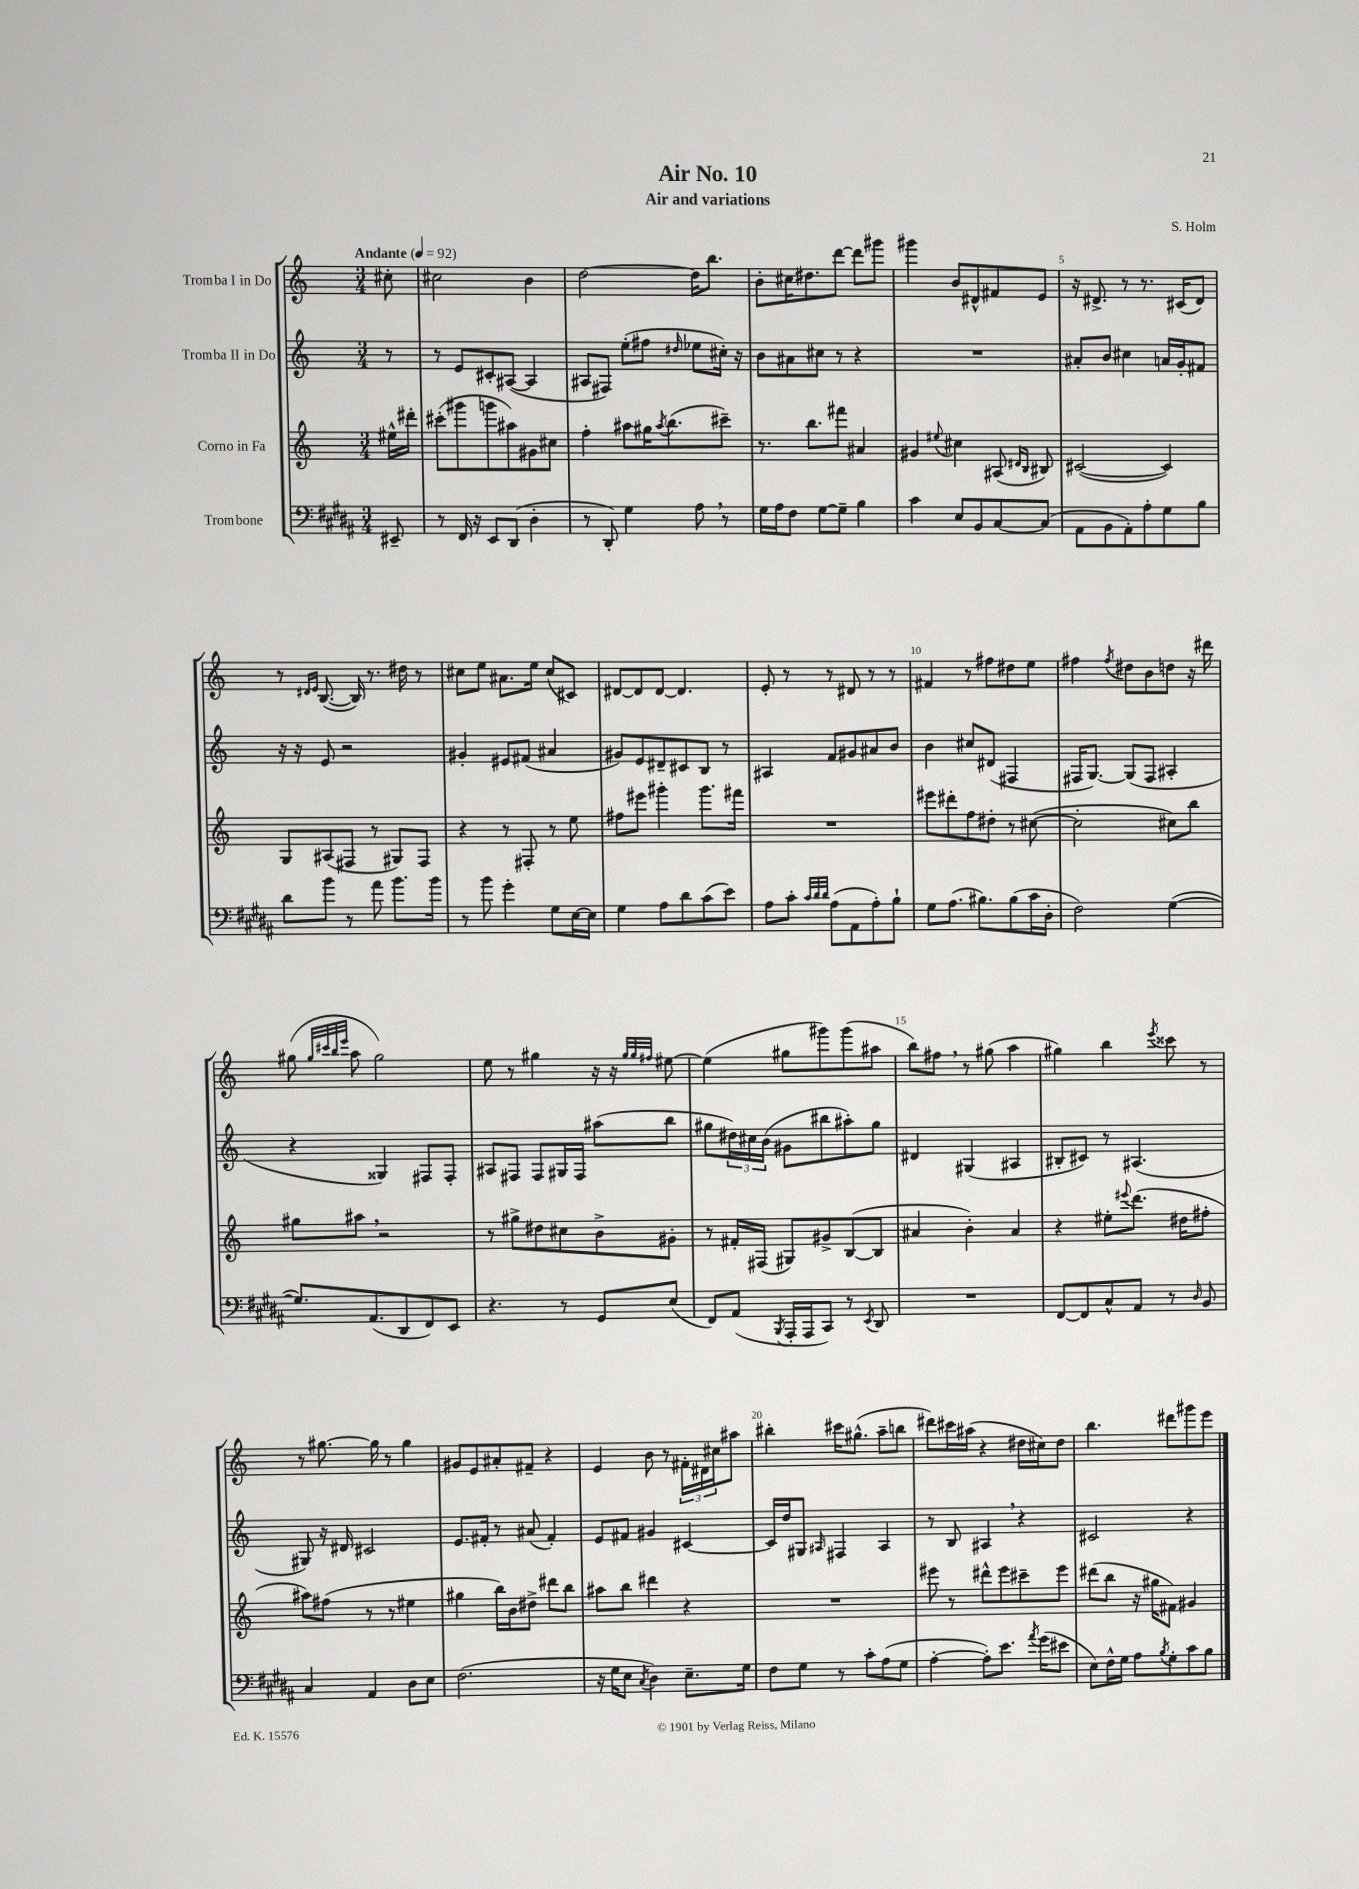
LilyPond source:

\header { title = "Air No. 10" composer = "S. Holm" subtitle = "Air and variations" }
<<
\new StaffGroup <<
\new Staff = "s0" \with { instrumentName = "Tromba I in Do" } {
    \clef treble \key c \major \numericTimeSignature \time 3/4 \partial 8 \tempo "Andante" 4 = 92
    cis''8-. |
    cis''2 b'4 |
    d''2~ d''16 b''8. |
    b'8-. cis''16 dis''8. d'''8~ d'''8 gis'''8 |
    gis'''4 b'8 dis'8-^ fis'8 e'8 |
    r16 dis'8.-> r8 r8. cis'16( dis'8) |
    r8 \grace { dis'16 e'16 } b8.~( b16) r8. dis''16 r8 |
    cis''8 e''8 ais'8. e''16 cis''8( cis'8) |
    dis'8~ dis'8 dis'8~ dis'4. |
    e'8-. r8 r8 dis'8 r8 r8 |
    fis'4 r8 fis''8 dis''8 e''8 |
    fis''4 \acciaccatura { fis''8 } dis''8 b'8 d''8 r16 dis'''16 |
    gis''8( \grace { gis''32 cis'''32 b''32 e'''32 } a''8 gis''2) |
    e''8 r8 gis''4 r16 r16 \grace { gis''32 gis''32 fis''32 } eis''8~ |
    eis''4( gis''8 gis'''8) gis'''8( ais''8 |
    b''8) fis''8 \breathe r8 gis''8( a''4 |
    gis''4) b''4 \acciaccatura { e'''8 } cisis'''8 r8 |
    r8 gis''8.~ gis''16 r8 gis''4 |
    gis'8 e'8 ais'8-. fis'8-- r4 |
    e'4 b'8 r8 \tuplet 3/2 { fis'16-. dis'16 cis''16 } ais''8 |
    bis''4-. cis'''16 gis''8.-^( a''8-- b''8 |
    dis'''8) cis'''16 ais''16( r4 dis''16 cis''16) dis''8 |
    b''4. dis'''8 gis'''8 e'''8 \bar "|." |
}
\new Staff = "s1" \with { instrumentName = "Tromba II in Do" } {
    \clef treble \key c \major \numericTimeSignature \time 3/4 \partial 8
    r8 |
    r8 e'8 cis'8-. ais8~( ais4 |
    ais8 fis8) e''8-.( fis''8 \grace { dis''16 } ees''8 cis''16-.) r16 |
    b'8 ais'8 cis''8 r8 r4 |
    R2. |
    ais'8-. b'8 cis''4 a'16 g'16-. fis'8 |
    r16 r16 e'8 r2 |
    gis'4-. eis'8 fis'8( ais'4 |
    gis'8) e'8 dis'8-- cis'8 b8 r8 |
    ais4 f'8 gis'8 ais'8 b'8 |
    b'4 cis''8 dis'8( fis4 |
    fis16 g8.~) g8( fis8 ais4-. |
    r4 gisis4) fis8 fis8-. |
    ais8 fis8 fis8 gis16 fis16 ais''8( b''8 |
    gis''8 \tuplet 3/2 { dis''16) cis''16 b'16( } gis'8 bis''8 ais''8-.) gis''8 |
    dis'4 gis4( ais4 |
    bis8-. cis'8) r8 ais4.( |
    gis8) r16 dis'16 cis'2 |
    e'8. fis'16-. r8 ais'8( fis'4-.) |
    e'8 fis'8 gis'4 cis'4~ |
    cis'16 d''16 gis8 \grace { ais16 } fis4 ais4 |
    r8 b8 ais4 \breathe r4 |
    cis'2 r4 \bar "|." |
}
\new Staff = "s2" \with { instrumentName = "Corno in Fa" } {
    \clef treble \key c \major \numericTimeSignature \time 3/4 \partial 8
    eis''16-^ dis'''16-. |
    cis'''8-.( gis'''8 g'''8 ais''8) gis'8 cis''8 |
    f''4-. ais''8 gis''16 \acciaccatura { ais''8 } b''8.( cis'''8--) |
    r8. b''8. fis'''8 ais'4 |
    gis'4 \appoggiatura { eis''8 } cis''4 ais8( \grace { dis'16 b16 } bis8) |
    cis'2~( cis'4) |
    g8 ais8( fis8 r8 gis8) fis8 |
    r4 r8 fis8-. r8 e''8 |
    fis''8 eis'''8 gis'''4-. gis'''8. fis'''16 |
    R2. |
    eis'''8 dis'''8-. f''8 dis''8-. r8 cis''8~( |
    cis''2-. cis''8) b''8 |
    gis''8 ais''8 \breathe r2 |
    r8 gis''8-> dis''8 cis''8 b'8-> gis'8-. |
    r8 fis'16-. fis16( gis8) gis'8-> b8~( b8 |
    ais'4 b'4-.) ais'4 |
    r4 eis''8-. \appoggiatura { eis'''8 } d'''8.( dis''16 fis''8-. |
    ais''8) fis''8( r8 r8 eis''4 |
    gis''4 b''16) b'16 dis''8-> dis'''8 b''8 |
    ais''8 b''8 dis'''4 r4 |
    R2. |
    eis'''8 r8 dis'''8-^ eis'''8 cis'''8-- eis'''8 |
    dis'''8( b''8 r16 gis''16 fis'8) gis'4 \bar "|." |
}
\new Staff = "s3" \with { instrumentName = "Trombone" } {
    \clef bass \key b \major \numericTimeSignature \time 3/4 \partial 8
    eis,8-- |
    r8 fis,16 r16 e,8 dis,8( dis4-. |
    r8 dis,8-.) gis4 ais8 \breathe r8 |
    gis16 ais16 fis8 gis8~ gis8-- b4 |
    cis'4 e8 b,8 cis8~ cis8( |
    ais,8 b,8 ais,8-.) ais8-. gis8 b8 |
    dis'8 b'8 r8 ais'8 b'8. b'16 |
    r8 b'8 gis'4-. gis8 e16~ e16 |
    gis4 ais8 dis'8 cis'8( e'8) |
    ais8 cis'8-. \grace { cis'32 dis'32 dis'32 } ais8( ais,8 ais8-.) b8-! |
    gis8 ais8.( bis8.) bis8( cis'16 dis16-. |
    fis2) gis4~( |
    gis8.) ais,8.( dis,8 fis,8) e,8 |
    r4. r8 gis,8 e8( |
    fis,8) ais,8( \acciaccatura { b,,8 } ais,,16-. ais,,16 cis,8) r8 \acciaccatura { e,8 } dis,8 |
    R2. |
    fis,8~ fis,8 cis8-^ ais,8 r8 \grace { dis16 } b,8 |
    cis4 ais,4 dis8 e8 |
    fis2.( |
    r16 gis16 e8 \acciaccatura { cis8 } dis4) e8.-- gis16 |
    fis8 gis8 r8 cis'8-. ais8( gis8 |
    ais4~-. ais8-.) e'8. \acciaccatura { ais'8 } gis'16( eis'8 |
    e8) fis16-^ gis16 ais8 \acciaccatura { b8 } gis8-. cis'8 b8 \bar "|." |
}
>>
>>
\layout { \context { \Score \override BarNumber.break-visibility = ##(#f #t #t) barNumberVisibility = #(every-nth-bar-number-visible 5) } }
